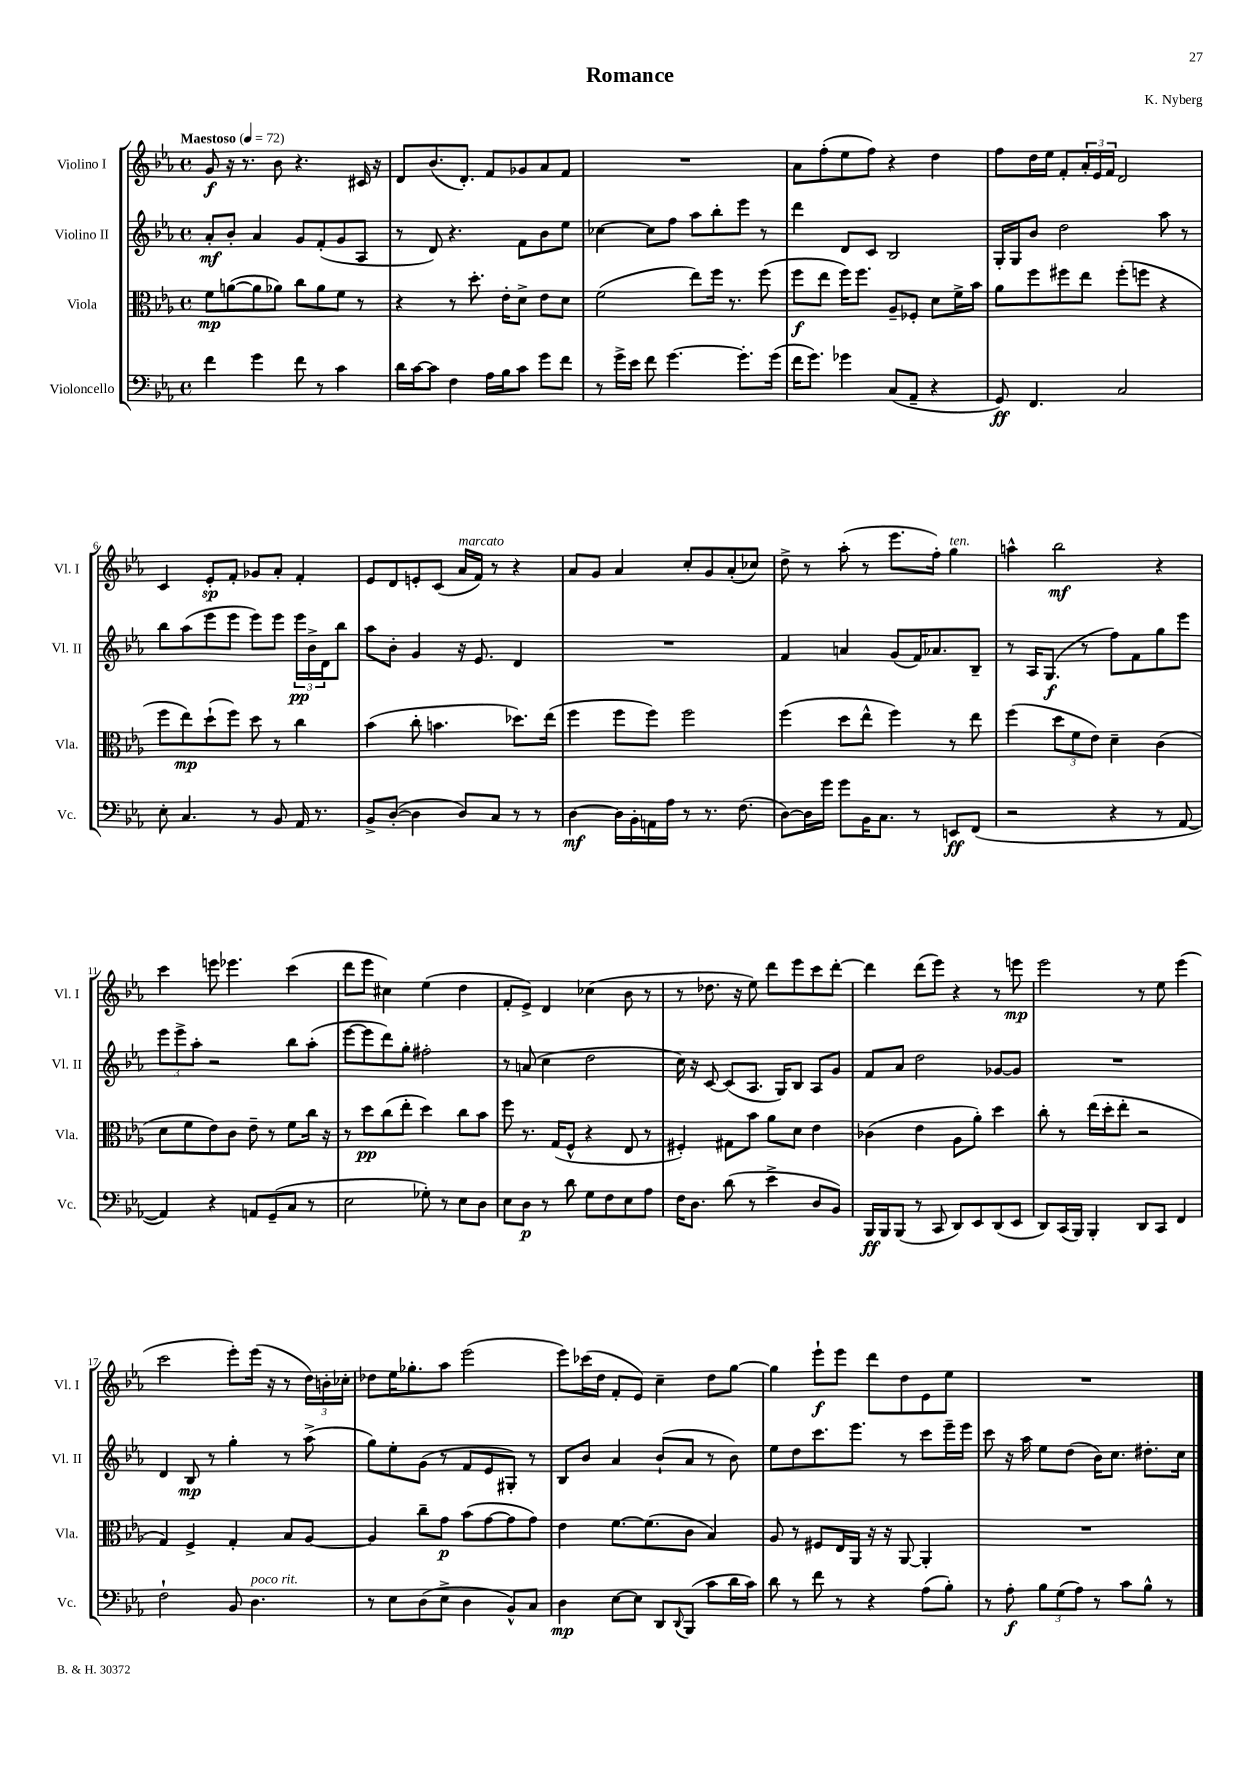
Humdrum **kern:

**kern	**kern	**kern	**kern
*staff4	*staff3	*staff2	*staff1
*clefF4	*clefC3	*clefG2	*clefG2
*k[b-e-a-]	*k[b-e-a-]	*k[b-e-a-]	*k[b-e-a-]
*M4/4	*M4/4	*M4/4	*M4/4
*met(c)	*met(c)	*met(c)	*met(c)
*MM72	*MM72	*MM72	*MM72
4f	8f	8a-'	8g
.	([8a	8b-'	16r
.	.	.	8.r
4g	8a]	4a-	.
.	8a-)	.	8b-
8f	8cc	8g	4.r
8r	8a-	(8f'	.
4c	8f	8g	.
.	8r	8A-	16c#
.	.	.	16r
=	=	=	=
16d	4r	8r	8d
[16c	.	.	.
8c]	.	8d)	(8.b-
4F	8r	4.r	.
.	.	.	8.d')
.	8.dd'	.	.
16A-	.	.	8f
16B-	16e-'	.	.
8c	8d^	8f	8g-
8g	8e-	8b-	8a-
8f	8d	8ee-	8f
=	=	=	=
8r	(2f	[4cc-	1r
16g^	.	.	.
16e-	.	.	.
8f	.	8cc-]	.
[4.g	.	8ff	.
.	8ee-)	8aa-	.
.	16ff	8bb-'	.
.	8.r	.	.
8.g']	.	8eee-	.
.	(8ff	8r	.
(16g	.	.	.
=	=	=	=
16f	8ff	4ddd	8a-
8.g)	.	.	.
.	8ee-	.	(8ff'
4g-	16ff)	8d	8ee-
.	8.ff	.	.
.	.	8c	8ff)
(8C	8A-~	2B-	4r
8AA-~	8F-'	.	.
4r	8d	.	4dd
.	16f^	.	.
.	16b-	.	.
=	=	=	=
8GG)	8a-	16G'	8ff
.	.	16G	.
4.FF	8ff	8b-	16dd
.	.	.	16ee-
.	8ff#	2dd	8f'
.	8ee-	.	24a-'
.	.	.	24e-
.	.	.	24f
2C	(8ff#'	.	2d
.	8ff	.	.
.	4r	8aa-	.
.	.	8r	.
=	=	=	=
8E-'	8ff	8bb-	4c
4.C	8ee-)	(8aa-	.
.	(8dd`	8eee-	8e-'
.	8ff)	8eee-	8f'
8r	8dd	8eee-)	8g-
8BB-	8r	8eee-	8a-'
16AA-	4cc	24eee-	4f'
.	.	24b-^	.
8.r	.	.	.
.	.	24d	.
.	.	8bb-	.
=	=	=	=
8BB-^	(4b-	8aa-	8e-
([8D'	.	8b-'	8d
4D]	8cc'	4g	8e'
.	4.b	.	(8c
8D)	.	16r	16a-
.	.	8.e-	16f)
8C	.	.	8r
8r	8.dd-)	4d	4r
8r	.	.	.
.	(16ee-	.	.
=	=	=	=
[4D	4ff	1r	8a-
.	.	.	8g
16D]	8ff	.	4a-
16BB-'	.	.	.
16AA	8ff)	.	.
16A-	.	.	.
8r	2ff	.	8cc'
8.r	.	.	8g
.	.	.	(8a-'
(8.F	.	.	.
.	.	.	8cc-)
=	=	=	=
[8D)	(4ff	4f	8dd^
16D]	.	.	8r
16g	.	.	.
8g	8dd	4a	(8aa-'
16BB-	8ee-^^	.	8r
8.C	.	.	.
.	4ff)	(8g	8.eee-
8r	.	16f)	.
.	.	8.a-	16ff')
8EE	8r	.	4gg
(8FF	8ee-	8B-~	.
=	=	=	=
2r	(4ff	8r	4aa^^
.	.	16A-	.
.	.	(8.G	.
.	12dd	.	2bb-
.	12f	.	.
.	.	8r	.
.	12e-)	.	.
4r	4d~	8ff)	.
.	.	8f	.
8r	(4c	8gg	4r
[8AA-	.	8eee-	.
=	=	=	=
4AA-])	8d	12eee-	4ccc
.	.	12eee-^	.
.	8f	.	.
.	.	12aa-'	.
4r	8e-)	2r	8eee
.	8c	.	4.eee-
8AA	8e-~	.	.
(8GG~	8r	.	.
8C	8f	8bb-	(4ccc
8r	16cc	(8aa-'	.
.	16r	.	.
=	=	=	=
2E-	8r	[8eee-	8ddd
.	8dd	8eee-]	8eee-
.	(8cc	8ddd)	4cc#)
.	8ee-'	8gg'	.
8G-')	4dd)	2ff#'	(4ee-
8r	.	.	.
8E-	8cc	.	4dd
8D	8b-	.	.
=	=	=	=
8E-	8ff	8r	8f'
8D	8.r	(8a	8e-^)
8r	.	4cc	4d
.	(16G	.	.
8d	8F^^	.	.
8G	4r	2dd	(4cc-
8F	.	.	.
8E-	8E-	.	8b-
8A-	8r	.	8r
=	=	=	=
16F	4F#')	16cc)	8r
8.D	.	16r	.
.	.	[8c	8.dd-
(8d	8G#	(8c]	.
.	.	.	16r
8r	8b-	8.A-	8ee-)
4e-^	8a-	.	8ddd
.	.	16G)	.
.	8d	8B-	8eee-
8D	4e-	8A-	8ccc
8BB-)	.	8g	[8ddd'
=	=	=	=
16BBB-	(4c-	8f	4ddd]
16BBB-	.	.	.
(8BBB-	.	8a-	.
8r	4e-	2dd	(8ddd
8CC	.	.	8eee-)
8DD)	8A-	.	4r
8EE-	8a-')	.	.
(8DD	4dd	[8g-	8r
8EE-	.	8g-]	8eee
=	=	=	=
8DD)	8cc'	1r	2eee-
(16CC	8r	.	.
16BBB-)	.	.	.
4BBB-'	(16ee-	.	.
.	16dd'	.	.
.	8ee-'	.	.
8DD	2r	.	8r
8CC	.	.	8ee-
4FF	.	.	(4eee-
=	=	=	=
2F`	4G)	4d	2ccc
.	4F^	8B-	.
.	.	8r	.
8BB-	4G'	4gg'	8eee-')
4.D	.	.	(16eee-
.	.	.	16r
.	8B-	8r	8r
.	[8A-	(8aa-^	24dd)
.	.	.	24b'
.	.	.	24cc-'
=	=	=	=
8r	4A-]	8gg)	8dd-
8E-	.	8ee-'	16ee-
.	.	.	8.gg-'
(8D	8cc~	(8g	.
8E-^	8g	8r	8aa-
4D	(8b-	8f	(2eee-
.	[8g	8e-	.
8BB-^^)	8g]	8G#')	.
8C	8g)	8r	.
=	=	=	=
4D	4e-	8B-	8eee-)
.	.	8b-	(16ccc-
.	.	.	16dd
[8E-	[8.f	4a-	8f'
8E-]	.	.	8e-)
.	(8.f]	.	.
8DD	.	(8b-`	4cc~
8qqDD	.	.	.
(8BBB-	8c	8a-	.
8c	4B-)	8r	8dd
16d	.	8b-)	[8gg
16c)	.	.	.
=	=	=	=
8d	8A-	8ee-	4gg]
8r	8r	8dd	.
8f	8F#	8.ccc	8eee-`
8r	16E-	.	8eee-
.	16AA-	8.eee-	.
4r	16r	.	8ddd
.	16r	.	.
.	[8AA-	8r	8dd
(8A-	4AA-']	8ccc	8e-
8B-')	.	16eee-~	8ee-
.	.	16eee-	.
=	=	=	=
8r	1r	8ccc	1r
8A-'	.	16r	.
.	.	16aa-	.
12B-	.	8ee-	.
(12G	.	.	.
.	.	(8dd	.
12A-)	.	.	.
8r	.	16b-)	.
.	.	8.cc	.
8c	.	.	.
8B-^^	.	8.dd#'	.
8r	.	.	.
.	.	16cc	.
==	==	==	==
*-	*-	*-	*-
